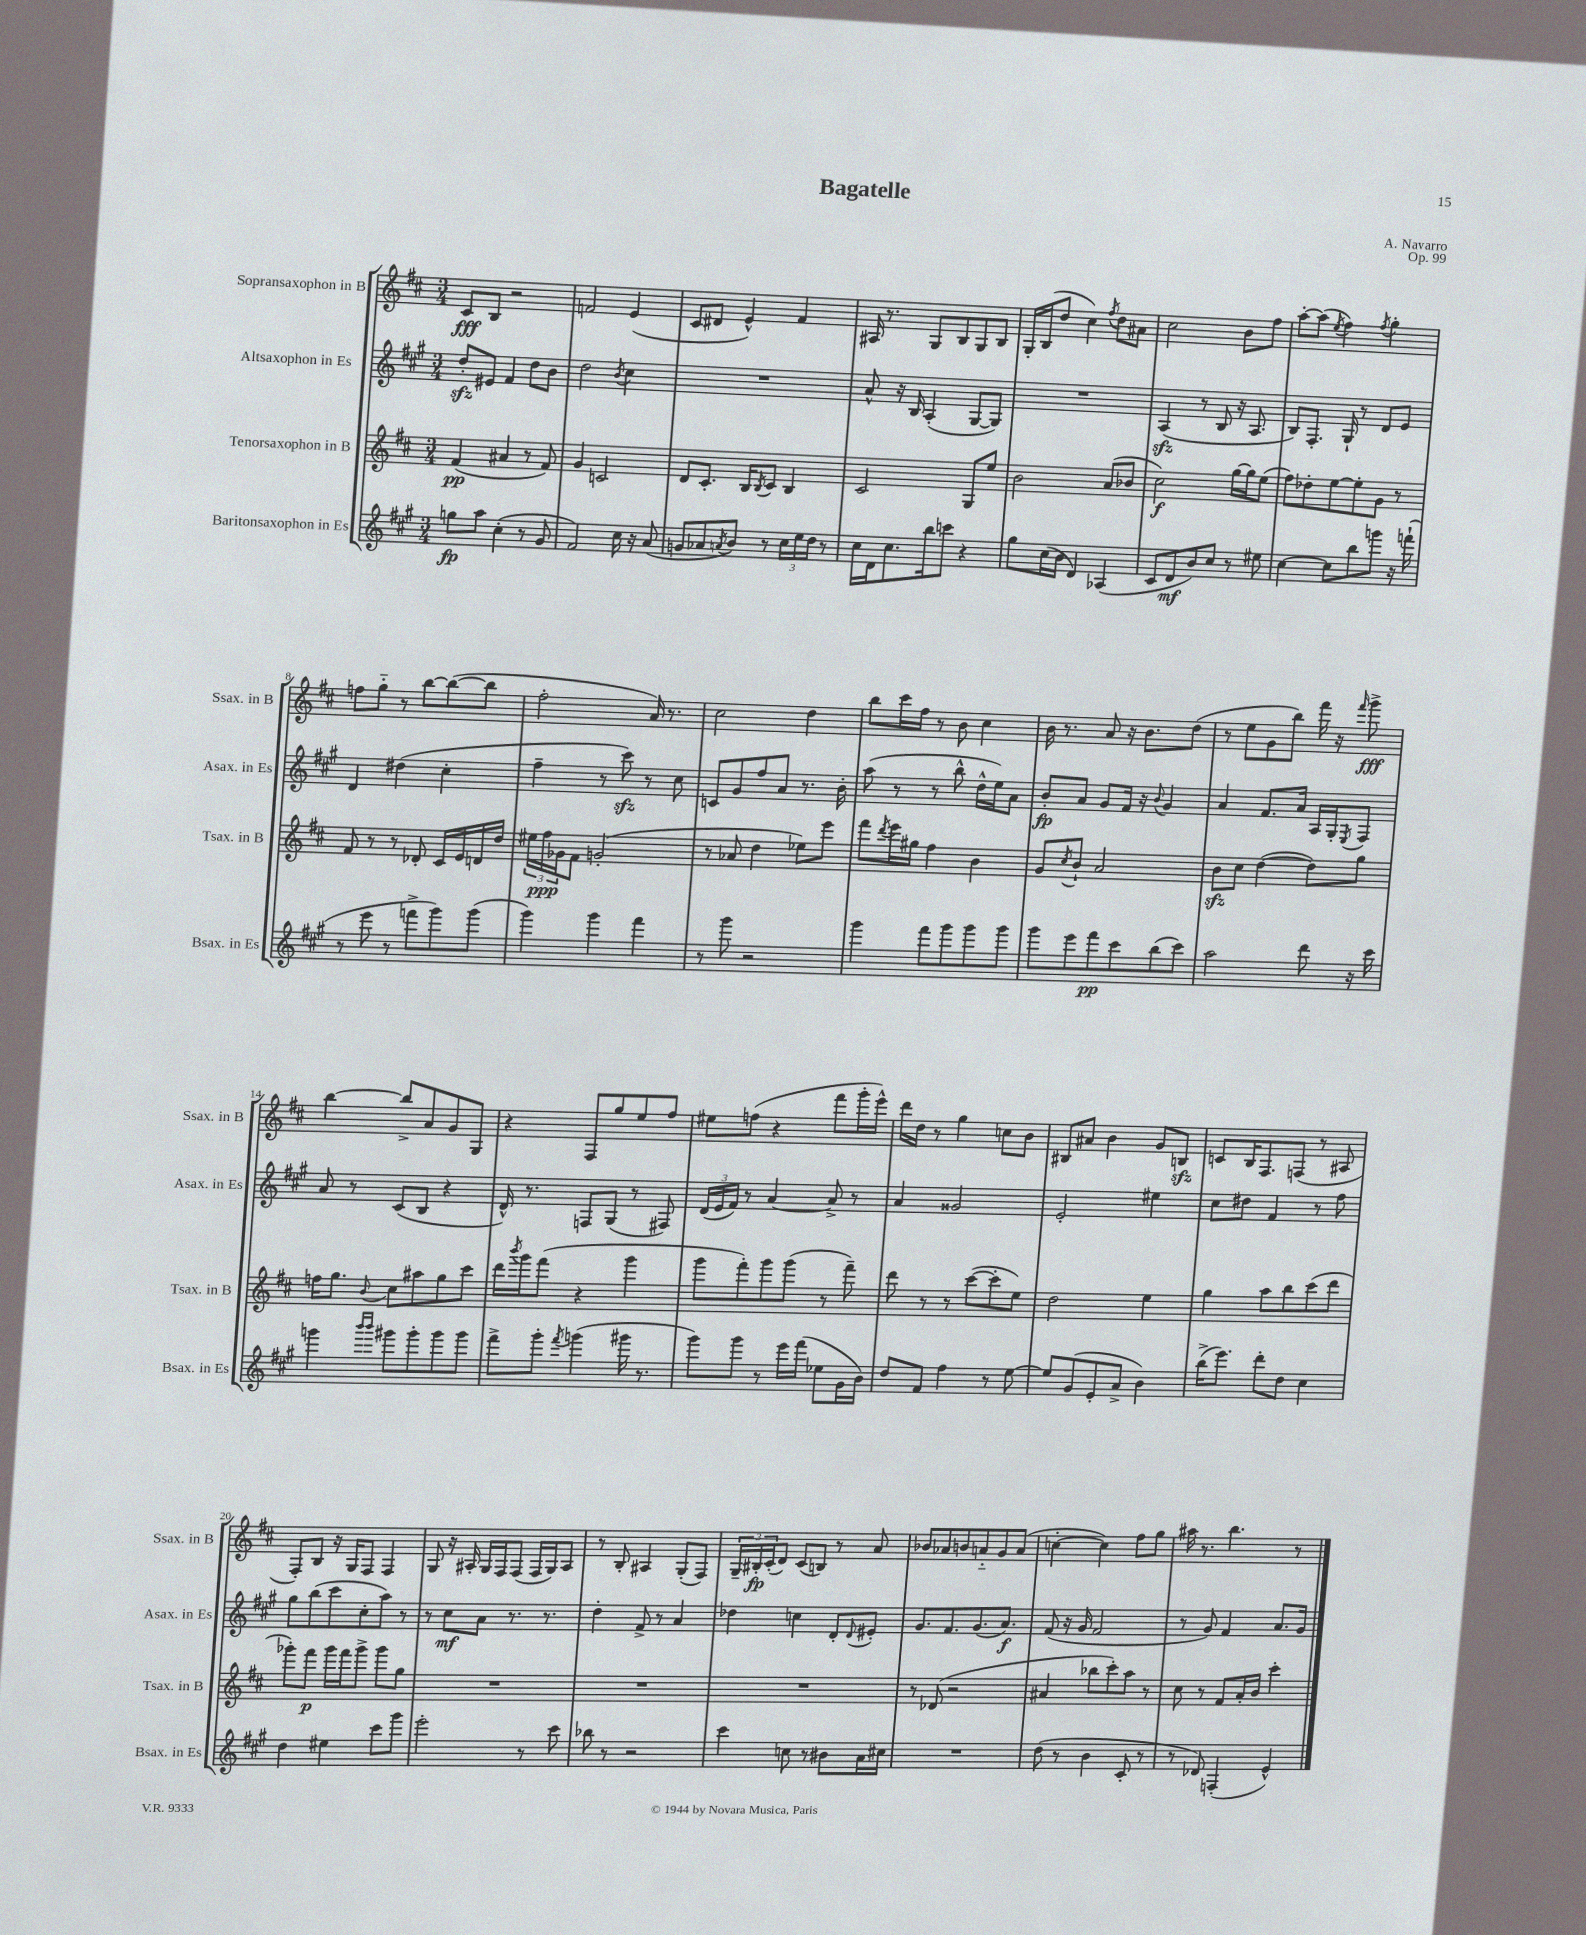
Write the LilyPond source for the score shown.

\header { title = "Bagatelle" composer = "A. Navarro" opus = "Op. 99" }
<<
\new StaffGroup <<
\new Staff = "s0" \with { instrumentName = "Sopransaxophon in B" shortInstrumentName = "Ssax. in B" } {
    \clef treble \key d \major \numericTimeSignature \time 3/4
    cis'8\fff b8 r2 |
    f'2 e'4( |
    cis'8 dis'8 e'4-^) fis'4 |
    ais16 r8. g8 b8 g8 b8 |
    g16-. b16( d''8 cis''4) \acciaccatura { fis''8 } d''8 ais'8 |
    cis''2 b'8 fis''8 |
    a''8~-. a''8( \acciaccatura { e''8 } fis''4) \acciaccatura { fis''8 } g''4-. |
    f''8 g''8-_ r8 b''8~ b''8~( b''8 |
    fis''2-. a'16) r8. |
    cis''2 d''4 |
    b''8 cis'''16 fis''16 r8 b'8 cis''4 |
    b'16 r8. a'8 r16 b'8. d''8( |
    r8 e''8 g'8 b''8) fis'''16 r16 \grace { fis'''16 } g'''8->\fff |
    b''4~ b''8-> a'8 g'8 g8 |
    r4 fis8 g''8 e''8 fis''8 |
    eis''8 f''8( r4 fis'''8 g'''16-. e'''16-^) |
    d'''16 d''16 r8 g''4 c''8 b'8 |
    bis8 ais'8 b'4 g'8 b8\sfz |
    c'8 b16 fis8. f8( r8 ais8 |
    fis8-.) b8 r16 g16 fis8 fis4 |
    g8 r16 ais16-. g16 fis16 fis8( fis16 g16) ais8 |
    r8 b8-. ais4 g8-.( fis8) |
    \tuplet 3/2 { g16-- bis16-.\fp cis'16-.( } d'8) cis'8( b8) r8 a'8 |
    bes'8 aes'8 b'8 a'8-_ g'8 a'8( |
    c''4~-. c''4) fis''8 g''8 |
    ais''16 r8. b''4. r8 \bar "|." |
}
\new Staff = "s1" \with { instrumentName = "Altsaxophon in Es" shortInstrumentName = "Asax. in Es" } {
    \clef treble \key a \major \numericTimeSignature \time 3/4
    d''8-.\sfz eis'8 fis'4 d''8 b'8 |
    d''2 \acciaccatura { b'8 } cis''4 |
    R2. |
    a'8-^ r16 b16 a4-.( gis8~ gis8) |
    R2. |
    a4\sfz( r8 b8 r16 a8. |
    b8) fis8.-. gis16-! r8 d'8 e'8 |
    d'4 dis''4( cis''4-. |
    fis''4-- r8 cis'''8\sfz) r8 cis''8 |
    c'8 gis'8 fis''8 a'8 r8. b'16-. |
    a''8( r8 r8 b''8-^ d''16-^ e''16) a'8 |
    b'8-.\fp a'8 gis'8 fis'16 r16 \appoggiatura { b'8 } gis'4 |
    a'4 fis'8. a'16 a16 gis16-. \acciaccatura { e8 } fis8 |
    a'8 r8 cis'8( b8 r4 |
    d'16-^) r8. f8 gis8( r8 fis8) |
    \tuplet 3/2 { d'16( e'16 fis'16) } r8 a'4~ a'8-> r8 |
    a'4 gisis'2 |
    e'2-. eis''4 |
    cis''8 dis''8 fis'4 r8 fis''8 |
    gis''8 b''8( cis'''8 cis''8-. a''8) r8 |
    r8 cis''8\mf a'8 r8. r8. |
    d''4-. fis'8-> r8 a'4 |
    des''4 c''4 d'8-. \appoggiatura { d'8 } eis'8-. |
    gis'8. fis'8. gis'8.( a'8.\f) |
    fis'8( r16 gis'16 fis'2 |
    r8 gis'8) fis'4 a'8. gis'16 \bar "|." |
}
\new Staff = "s2" \with { instrumentName = "Tenorsaxophon in B" shortInstrumentName = "Tsax. in B" } {
    \clef treble \key d \major \numericTimeSignature \time 3/4
    fis'4\pp( ais'4 r8 fis'8) |
    g'4 c'2 |
    d'8 cis'8.-. b16 \acciaccatura { b8 } cis'8 b4 |
    cis'2 g8 e''8 |
    b'2 a'8( bes'8 |
    cis''2\f) g''16~ g''16 e''8( |
    fis''8) des''8-. e''8~ e''8-. g'8 r8 |
    fis'8 r8 r8 des'8-. cis'16 e'16 d'16 d''16 |
    \tuplet 3/2 { eis''16 fis''16\ppp ges'16 } fis'8 g'2-.( |
    r8 aes'8 d''4 ees''8) e'''8 |
    fis'''8 \acciaccatura { d'''8 } e'''16 gis''16 fis''4 b'4 |
    g'8 \acciaccatura { cis''8 } b'8-! a'2 |
    b'8\sfz cis''8 d''4~( d''8) g''8 |
    f''16 g''8. \appoggiatura { b'8 } cis''8 ais''8 g''8 cis'''8 |
    d'''16 \acciaccatura { b'''8 } g'''16 fis'''8( r4 g'''4 |
    g'''8 fis'''8-.) g'''8 g'''8( r8 fis'''8--) |
    d'''8 r8 r8 cis'''8~( cis'''8-. e''8) |
    d''2 e''4 |
    g''4 a''8 b''8 cis'''8( d'''8 |
    ges'''8-.) fis'''8\p ges'''16 fis'''16 ges'''8-> ges'''8 g''8 |
    R2. |
    R2. |
    R2. |
    r8 des'8( r2 |
    ais'4 bes''8 cis'''8-.) a''8 r8 |
    cis''8 r8 fis'8 a'16-. b'16 cis'''4-. \bar "|." |
}
\new Staff = "s3" \with { instrumentName = "Baritonsaxophon in Es" shortInstrumentName = "Bsax. in Es" } {
    \clef treble \key a \major \numericTimeSignature \time 3/4
    g''8\fp a''8 cis''4-.( r8 gis'8 |
    fis'2) cis''16 r16 a'8( |
    g'8 aes'8 \acciaccatura { a'8 } b'8) r8 \tuplet 3/2 { cis''16 e''16 d''16 } r8 |
    cis''16 d'16 cis''8. b''16 c'''8 r4 |
    gis''8 cis''16( b'16 d'4) aes4( |
    cis'8 d'8\mf b'8) cis''8 r8 eis''8 |
    cis''4~ cis''8 b''8 g'''8 r16 f'''16-!( |
    r8 e'''8 r8 f'''8-> gis'''8) gis'''8( |
    gis'''4) gis'''4 fis'''4 |
    r8 gis'''8 r2 |
    gis'''4 fis'''8 gis'''8 gis'''8 gis'''8 |
    gis'''8 e'''8 fis'''8\pp cis'''8 b''8( cis'''8) |
    a''2 d'''8 r16 cis'''16 |
    g'''4 \grace { b'''16 b'''16 } gis'''8 gis'''8-. gis'''8 gis'''8 |
    fis'''8-> gis'''8-. \acciaccatura { fis'''8 } g'''4( gis'''16 r8. |
    gis'''8) gis'''8 r8 e'''16 fis'''16( ees''8 gis'16 b'16) |
    d''8 fis'8 fis''4 r8 e''8~ |
    e''8 gis'8( e'8-. a'8-> b'4) |
    b''16->( e'''8.) d'''8-. d''8 cis''4 |
    d''4 eis''4 cis'''8 gis'''8 |
    e'''2-. r8 cis'''8 |
    bes''8 r8 r2 |
    cis'''4 c''8 r8 bis'8 a'16 cis''16 |
    R2. |
    d''8( r8 b'4 cis'8-. r8 |
    r8 des'8) f4-.( e'4-^) \bar "|." |
}
>>
>>
